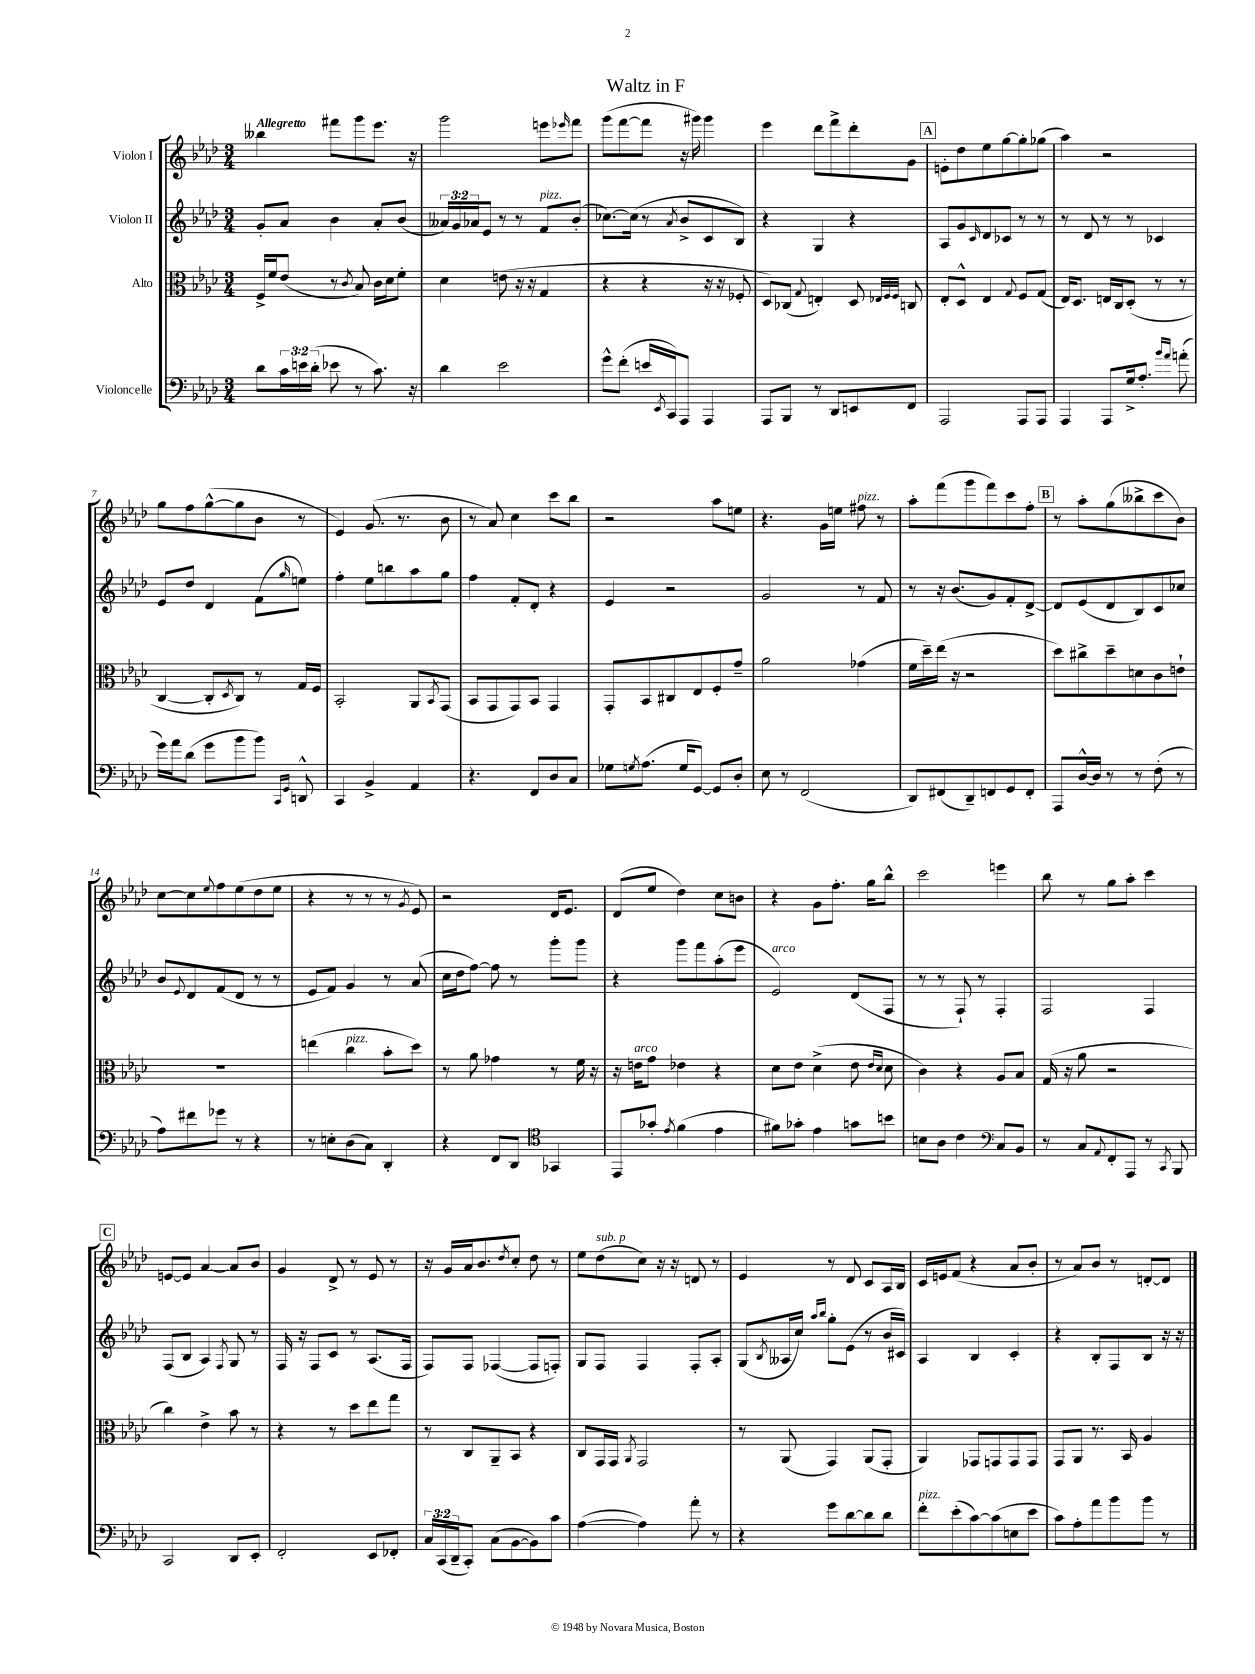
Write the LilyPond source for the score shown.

\header { title = "Waltz in F" }
<<
\new StaffGroup <<
\new Staff = "s0" \with { instrumentName = "Violon I" } {
    \clef treble \key aes \major \numericTimeSignature \time 3/4 \tempo "Allegretto"
    beses''4 fis'''8 g'''8 ees'''8. r16 |
    g'''2 e'''8 \grace { ees'''16 } f'''8 |
    g'''8( f'''8~ f'''8 r16 gis'''16) gis'''4 |
    ees'''4 des'''8 f'''8-> des'''8-. g'8 |
    \mark \markup { \box "A" } e'8-. des''8 ees''8 g''8~ g''8-. ges''8( |
    aes''4) r2 |
    g''8 f''8 g''8~-^( g''8 bes'8 r8 |
    ees'4) g'8.( r8. bes'8 |
    r8 aes'8) c''4 c'''8 bes''8 |
    r2 aes''8 e''8 |
    r4. g'16 e''16 fis''8^\markup { \italic "pizz." } r8 |
    aes''8-. f'''8( g'''8 f'''8) c'''8 f''8-. |
    \mark \markup { \box "B" } r8 aes''8-. g''8( beses''8-> c'''8 bes'8) |
    c''8~ c''8 \appoggiatura { ees''8 } f''8 ees''8( des''8 ees''8 |
    r4 r8 r8 r8 \acciaccatura { g'8 } ees'8) |
    r2 des'16 ees'8. |
    des'8( ees''8 des''4) c''8 b'8 |
    r4 g'8 f''8.-. g''16 bes''8-^ |
    c'''2 e'''4 |
    bes''8 r8 g''8 aes''8-. c'''4 |
    \mark \markup { \box "C" } e'8~ e'8 aes'4~ aes'8 bes'8 |
    g'4 des'8-> r8 ees'8 r8 |
    r16 g'16 aes'16 bes'8. \acciaccatura { des''8 } c''8-. des''8 r8 |
    ees''8 des''8^\markup { \italic "sub. p" }( c''8) r16 r16 d'8 r8 |
    ees'4 r8 des'8 c'8 aes16 bes16 |
    c'16 e'16 f'8( r4 aes'8 bes'8-. |
    r8 aes'8) bes'8 r8 d'8~-. d'8 \bar "|." |
}
\new Staff = "s1" \with { instrumentName = "Violon II" } {
    \clef treble \key aes \major \numericTimeSignature \time 3/4 \override Staff.TupletNumber.text = #tuplet-number::calc-fraction-text
    g'8-. aes'8 bes'4 aes'8-. bes'8( |
    \tuplet 3/2 { aeses'16) g'16 aes'16 } ees'8 r8 r8 f'8^\markup { \italic "pizz." } bes'8-.( |
    ces''8.~) ces''16( r8 \acciaccatura { aes'8 } bes'8-> c'8 bes8) |
    r4 g4 r4 |
    \mark \markup { \box "A" } aes8 g'8 \grace { c'16 } des'8 ces'8 r8 r8 |
    r8 des'8 r8 r8 ces'4 |
    ees'8 des''8 des'4 f'8( \grace { g''16 } e''8) |
    f''4-. ees''8 b''8 aes''8 g''8 |
    f''4 f'8-. des'8-. r4 |
    ees'4 r2 |
    g'2 r8 f'8 |
    r8 r16 bes'8.( g'8) f'8-. des'8~-> |
    \mark \markup { \box "B" } des'8 ees'8( des'8 bes8) c'8 ces''8 |
    bes'8 \appoggiatura { ees'8 } des'8 f'8( des'8 r8 r8 |
    ees'8 f'8) g'4 r8 aes'8( |
    c''16 des''16 f''8~) f''8 r8 g'''8-. g'''8 |
    r4 g'''8 f'''8 aes''8-.( ees'''8 |
    ees'2^\markup { \italic "arco" }) des'8( f8 |
    r8 r8 f8-!) r8 f4-. |
    f2 f4 |
    \mark \markup { \box "C" } f8( bes8 aes4) \acciaccatura { f8 } g8 r8 |
    f16 r16 f8 c'8 r8 aes8.( f16 |
    f8) f8 fes4~( fes8 f8-.) |
    g8 f8 f4 f8-. aes8-. |
    g8( \acciaccatura { bes8 } aeses16 c''16) \grace { aes''16 bes''16 } g''8-. ees'8( r8 bes'16 cis'16) |
    aes4 bes4 c'4-. |
    r4 bes8-. f8 bes8 r16 r16 \bar "|." |
}
\new Staff = "s2" \with { instrumentName = "Alto" } {
    \clef alto \key aes \major \numericTimeSignature \time 3/4
    f16-> f'16 ees'8( r8 \acciaccatura { c'8 } bes8) c'16 des'16 f'8-. |
    des'4 e'8( r16 r16 g4 |
    r4 r4 r16 r16 fes8-. |
    des8) ces8( \appoggiatura { g8 } e4-.) des8 \grace { ees32 f32 f32 } c8 |
    \mark \markup { \box "A" } ees8-. des8-^ ees4 \appoggiatura { g8 } f8 g8( |
    ees16) des8. e16 c16 des8-.( r8 r8 |
    c4~ c8-. \acciaccatura { des8 } c8) r8 g16 f16 |
    bes,2-. aes,8 \acciaccatura { bes,8 } g,8( |
    bes,8 g,8 g,8) bes,8 g,4 |
    g,8-. bes,8 cis8 ees8 f8-. g'8-- |
    aes'2 ges'4( |
    f'16 des''16--) ees''16( r16 r2 |
    \mark \markup { \box "B" } des''8) cis''8-> des''8-- d'8 c'8 e'8-! |
    R2. |
    e''4( c''4^\markup { \italic "pizz." } bes'8-. des''8) |
    r8 aes'8 ges'4 r8 f'16 r16 |
    r16 e'16^\markup { \italic "arco" } g'8 ees'4 r4 |
    des'8 ees'8 des'4->( ees'8 \grace { ees'16 des'16 } des'8 |
    c'4) r4 aes8 bes8 |
    g16( r16 aes'8 r2 |
    \mark \markup { \box "C" } c''4) ees'4-> bes'8 r8 |
    r4 r8 des''8 ees''8 g''8 |
    r8 c8 aes,8-- bes,8 r4 |
    c8 g,16 g,16 \acciaccatura { aes,8 } g,2 |
    r8 aes,8( g,4) aes,8( g,8-. |
    aes,4) ges,8 g,8 g,8 g,8 |
    g,8 aes,8 r8. bes,16 aes4 \bar "|." |
}
\new Staff = "s3" \with { instrumentName = "Violoncelle" } {
    \clef bass \key aes \major \numericTimeSignature \time 3/4 \override Staff.TupletNumber.text = #tuplet-number::calc-fraction-text
    des'8 \tuplet 3/2 { c'16 e'16 des'16-.( } ees'8 r8 c'8.) r16 |
    des'4 ees'2 |
    g'8-^ f'8-.( e'16 \acciaccatura { ees,8 } c,16) aes,,8 aes,,4 |
    aes,,8 bes,,8 r8 des,8 e,8 f,8 |
    \mark \markup { \box "A" } aes,,2 aes,,8 aes,,8 |
    aes,,4 aes,,8 g16-> aes8.-. \grace { bes'16 aes'16 } a'8-.( |
    g'16) aes'16 des'8( g'8 bes'8 bes'8) \grace { c,16 g,16 } d,8-^ |
    c,4 bes,4-> aes,4 |
    r4. f,8 des8 c8 |
    ges8 \acciaccatura { g8 } aes8.( g16 g,8~) g,8 des8-. |
    ees8 r8 f,2( |
    des,8) fis,8( des,8--) f,8 g,8 f,8-. |
    \mark \markup { \box "B" } aes,,8 des16~-^ des16 r8 r8 f8-.( r8 |
    aes8) fis'8 ges'8 r8 r4 |
    r8 e8-. des8( c8) des,4-. |
    r4 f,8 des,8 \clef tenor ges,4 |
    ees,8 ges'8-. \acciaccatura { ees'8 } f'4( ees'4 |
    fis'8) ges'8-. ees'4 g'8 b'8 |
    b8 aes8 c'4 \clef bass c8 bes,8 |
    r8 c8 \appoggiatura { aes,8 } f,8-. aes,,8 r8 \acciaccatura { c,8 } bes,,8 |
    \mark \markup { \box "C" } c,2 des,8 ees,8-. |
    f,2-. ees,8 fes,8-. |
    \tuplet 3/2 { c16 c,16( des,16-- } c,8-.) c8( bes,8~ bes,8) c'8 |
    aes4~( aes4) aes'8-. r8 |
    r4 g'8 des'8~ des'8 des'8 |
    f'8-.^\markup { \italic "pizz." } ees'8-.( c'8~) c'8( e8 ees'8 |
    c'8) aes8-. aes'8 bes'8 bes'8 r8 \bar "|." |
}
>>
>>
